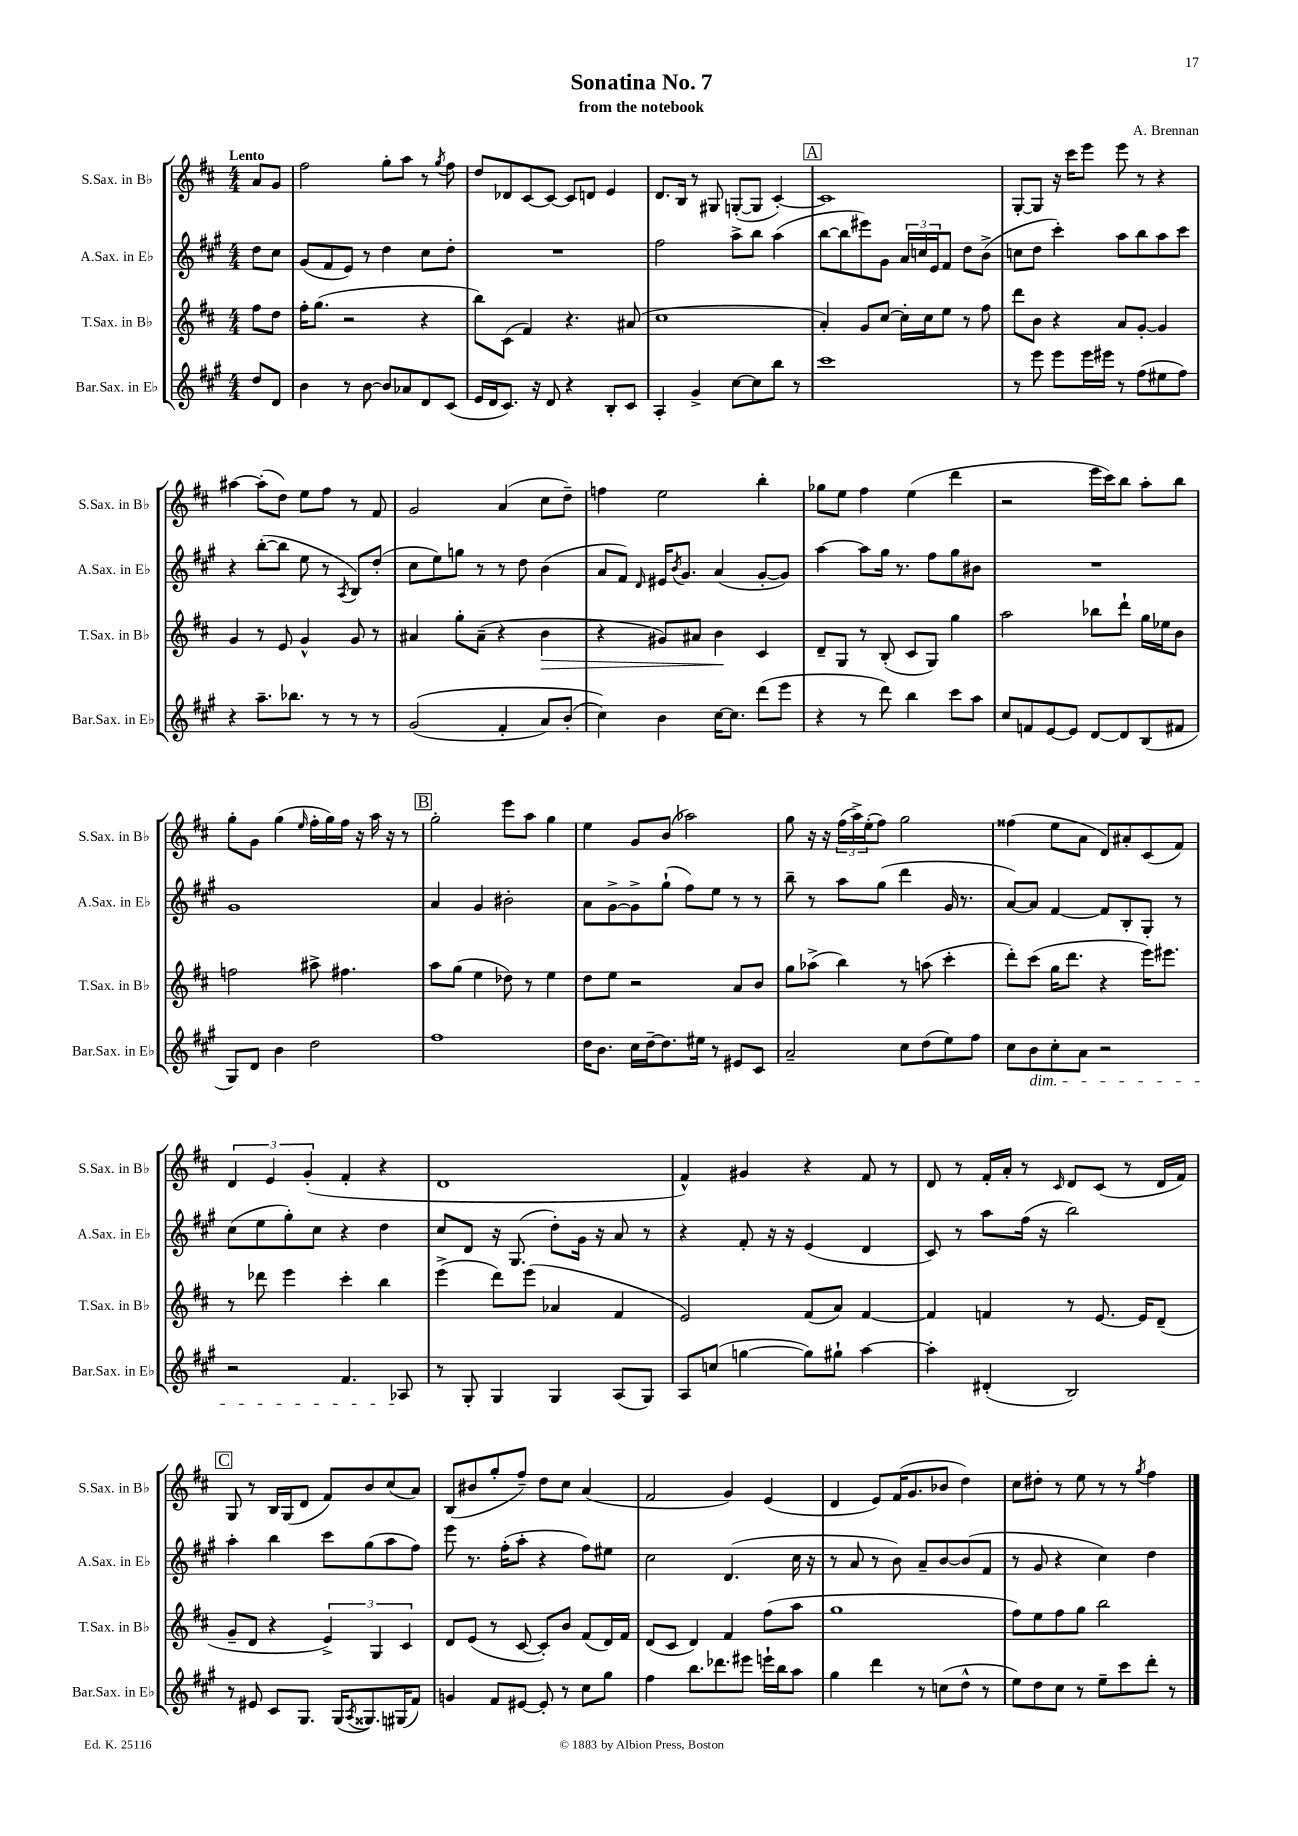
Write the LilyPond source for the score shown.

\header { title = "Sonatina No. 7" composer = "A. Brennan" subtitle = "from the notebook" }
<<
\new StaffGroup <<
\new Staff = "s0" \with { instrumentName = "S.Sax. in Bb" shortInstrumentName = "S.Sax. in Bb" } {
    \clef treble \key d \major \numericTimeSignature \time 4/4 \partial 4 \tempo "Lento"
    a'8 g'8 |
    fis''2 g''8-. a''8 r8 \acciaccatura { g''8 } fis''8 |
    d''8 des'8 cis'8~ cis'8~ cis'8 d'8 e'4 |
    d'8. b16 r8 gis8 g8~-.( g8 cis'4~-.) |
    \mark \markup { \box "A" } cis'1 |
    g8~-. g8 r16 cis'''16 e'''8 e'''8 r8 r4 |
    ais''4~ ais''8-.( d''8) e''8 fis''8 r8 fis'8 |
    g'2 a'4( cis''8 d''8--) |
    f''4 e''2 b''4-. |
    ges''8 e''8 fis''4 e''4( d'''4 |
    r2 e'''16 cis'''16) b''8 a''8-. b''8 |
    g''8-. g'8 g''4( \grace { e''16 } fis''16-. g''16) fis''16 r16 a''16 r16 r8 |
    \mark \markup { \box "B" } g''2-. e'''8 a''8 g''4 |
    e''4 g'8 b'8( aes''2) |
    g''8 r16 r16 \tuplet 3/2 { fis''16( a''16->) e''16-.( } fis''8) g''2 |
    fisis''4( e''8 a'8 d'8) ais'8-. cis'8( fis'8) |
    \tuplet 3/2 { d'4 e'4 g'4-.( } fis'4-. r4 |
    d'1 |
    fis'4-^) gis'4 r4 fis'8 r8 |
    d'8 r8 fis'16-. a'16-. r8 \grace { cis'16 } d'8 cis'8( r8 d'16 fis'16) |
    \mark \markup { \box "C" } g8 r8 b16 g16( d'8 fis'8) b'8 cis''8( a'8) |
    b8( bis'8 g''8-. fis''8--) d''8 cis''8 a'4( |
    fis'2 g'4) e'4( |
    d'4 e'8) fis'16( g'8. bes'8 d''4) |
    cis''8 dis''8-. r8 e''8 r8 r8 \acciaccatura { g''8 } fis''4 \bar "|." |
}
\new Staff = "s1" \with { instrumentName = "A.Sax. in Eb" shortInstrumentName = "A.Sax. in Eb" } {
    \clef treble \key a \major \numericTimeSignature \time 4/4 \partial 4
    d''8 cis''8 |
    gis'8( fis'8 e'8) r8 d''4 cis''8 d''8-. |
    R1 |
    fis''2 a''8-> b''8 a''4( |
    \mark \markup { \box "A" } b''8~ b''8 eis'''8) gis'8 \tuplet 3/2 { a'16 c''16 e'16 } fis'8 d''8 b'8->( |
    c''8 d''8 cis'''4-.) a''8 b''8 a''8 cis'''8 |
    r4 b''8~-.( b''8 e''8 r8 \acciaccatura { a8 } b8) d''8-.( |
    cis''8 e''8) g''8 r8 r8 d''8 b'4( |
    a'8 fis'8) \grace { d'16 } eis'16 \acciaccatura { b'8 } gis'8. a'4( gis'8~-. gis'8) |
    a''4~ a''8 gis''16 r8. fis''8 gis''8 bis'8 |
    R1 |
    gis'1 |
    \mark \markup { \box "B" } a'4 gis'4 bis'2-. |
    a'8 gis'8~-> gis'8-> gis''8-!( fis''8) e''8 r8 r8 |
    b''8-- r8 a''8 gis''8( d'''4 gis'16 r8. |
    a'8~) a'8 fis'4~ fis'8 b8-. gis8-. r8 |
    cis''8( e''8 gis''8-.) cis''8 r4 d''4 |
    cis''8 d'8 r16 gis8.( d''8-.) gis'16 r16 a'8 r8 |
    r4 fis'8-. r16 r16 e'4( d'4 |
    cis'8) r8 a''8 fis''16( r16 b''2) |
    \mark \markup { \box "C" } a''4-. b''4 cis'''8 gis''8( a''8 fis''8) |
    e'''8 r8. fis''16-.( a''8-. r4 fis''8) eis''8 |
    cis''2 d'4.( cis''16 r16 |
    r8 a'8 r8 b'8) a'8-- b'8~ b'8( fis'8 |
    r8 gis'8 r4 cis''4) d''4 \bar "|." |
}
\new Staff = "s2" \with { instrumentName = "T.Sax. in Bb" shortInstrumentName = "T.Sax. in Bb" } {
    \clef treble \key d \major \numericTimeSignature \time 4/4 \partial 4
    fis''8 d''8 |
    fis''16-. g''8.( r2 r4 |
    b''8) cis'8( fis'4) r4. ais'8( |
    cis''1 |
    \mark \markup { \box "A" } a'4-.) g'8 cis''8~ cis''16-. cis''16 e''8 r8 fis''8 |
    d'''8 b'8 r4 a'8 g'8~-. g'4 |
    g'4 r8 e'8 g'4-^ g'8 r8 |
    ais'4 g''8-. ais'8--( r4 b'4\> |
    r4 gis'8) ais'8 b'4\! cis'4 |
    d'8-- g8 r8 b8-.( cis'8 g8) g''4 |
    a''2 bes''8 d'''8-! g''16 ees''16 b'8 |
    f''2 ais''8-> fis''4. |
    \mark \markup { \box "B" } a''8 g''8( e''4 des''8) r8 e''4 |
    d''8 e''8 r2 a'8 b'8 |
    g''8 aes''8->( b''4) r8 a''8( cis'''4-. |
    d'''8-.) cis'''8( g''16 d'''8. r4 e'''16) eis'''8. |
    r8 des'''8 e'''4 cis'''4-. b''4 |
    e'''4->( d'''8) e'''8( aes'4 fis'4 |
    e'2) fis'8( a'8) fis'4~ |
    fis'4 f'4 r8 e'8.~ e'16 d'8--( |
    \mark \markup { \box "C" } g'8-- d'8 r4 \tuplet 3/2 { e'4->) g4 cis'4 } |
    d'8 e'8( r8 cis'8~ cis'8-.) b'8 fis'8( d'16) fis'16 |
    d'8( cis'8 d'4) fis'4 fis''8( a''8 |
    g''1 |
    fis''8) e''8 fis''8 g''8 b''2 \bar "|." |
}
\new Staff = "s3" \with { instrumentName = "Bar.Sax. in Eb" shortInstrumentName = "Bar.Sax. in Eb" } {
    \clef treble \key a \major \numericTimeSignature \time 4/4 \partial 4
    d''8 d'8 |
    b'4 r8 b'8~ b'8 aes'8 d'8 cis'8( |
    e'16 d'16 cis'8.) r16 d'8 r4 b8-. cis'8 |
    a4-. gis'4-> cis''8~ cis''8 b''8 r8 |
    \mark \markup { \box "A" } cis'''1 |
    r8 e'''8 e'''8 e'''16 eis'''16 r8 fis''8( eis''8 fis''8) |
    r4 a''8.-- bes''8. r8 r8 r8 |
    gis'2(\( fis'4-. a'8) b'8-.( |
    cis''4)\) b'4 cis''16~ cis''8. d'''8( e'''8 |
    r4 r8 d'''8) b''4 cis'''8 a''8 |
    cis''8 f'8 e'8~ e'8 d'8~ d'8 b8( fis'8 |
    gis8) d'8 b'4 d''2 |
    \mark \markup { \box "B" } fis''1 |
    d''16 b'8. cis''16 d''16~-- d''8. eis''16 r8 eis'8 cis'8 |
    a'2-- cis''8 d''8( e''8) fis''8 |
    cis''8 b'8\dim cis''8-. a'8 r2 |
    r2 fis'4. aes8\! |
    r8 gis8-. gis4 gis4 a8( gis8) |
    a8 c''8( g''4~ g''8) gis''8-! a''4~ |
    a''4-. dis'4-.( b2) |
    \mark \markup { \box "C" } r8 eis'8 cis'8 gis8. gis16( \acciaccatura { a8 } gisis8.) gis16( fis'8) |
    g'4 fis'8 eis'8~ eis'8-. r8 cis''8 gis''8 |
    fis''4 b''8. des'''8. eis'''8 e'''16-! b''16 a''8 |
    gis''4 d'''4 r8 c''8( d''8-^ r8 |
    e''8) d''8 cis''8 r8 e''8-- cis'''8 d'''8-. r8 \bar "|." |
}
>>
>>
\layout { \context { \Score \remove "Bar_number_engraver" } }
